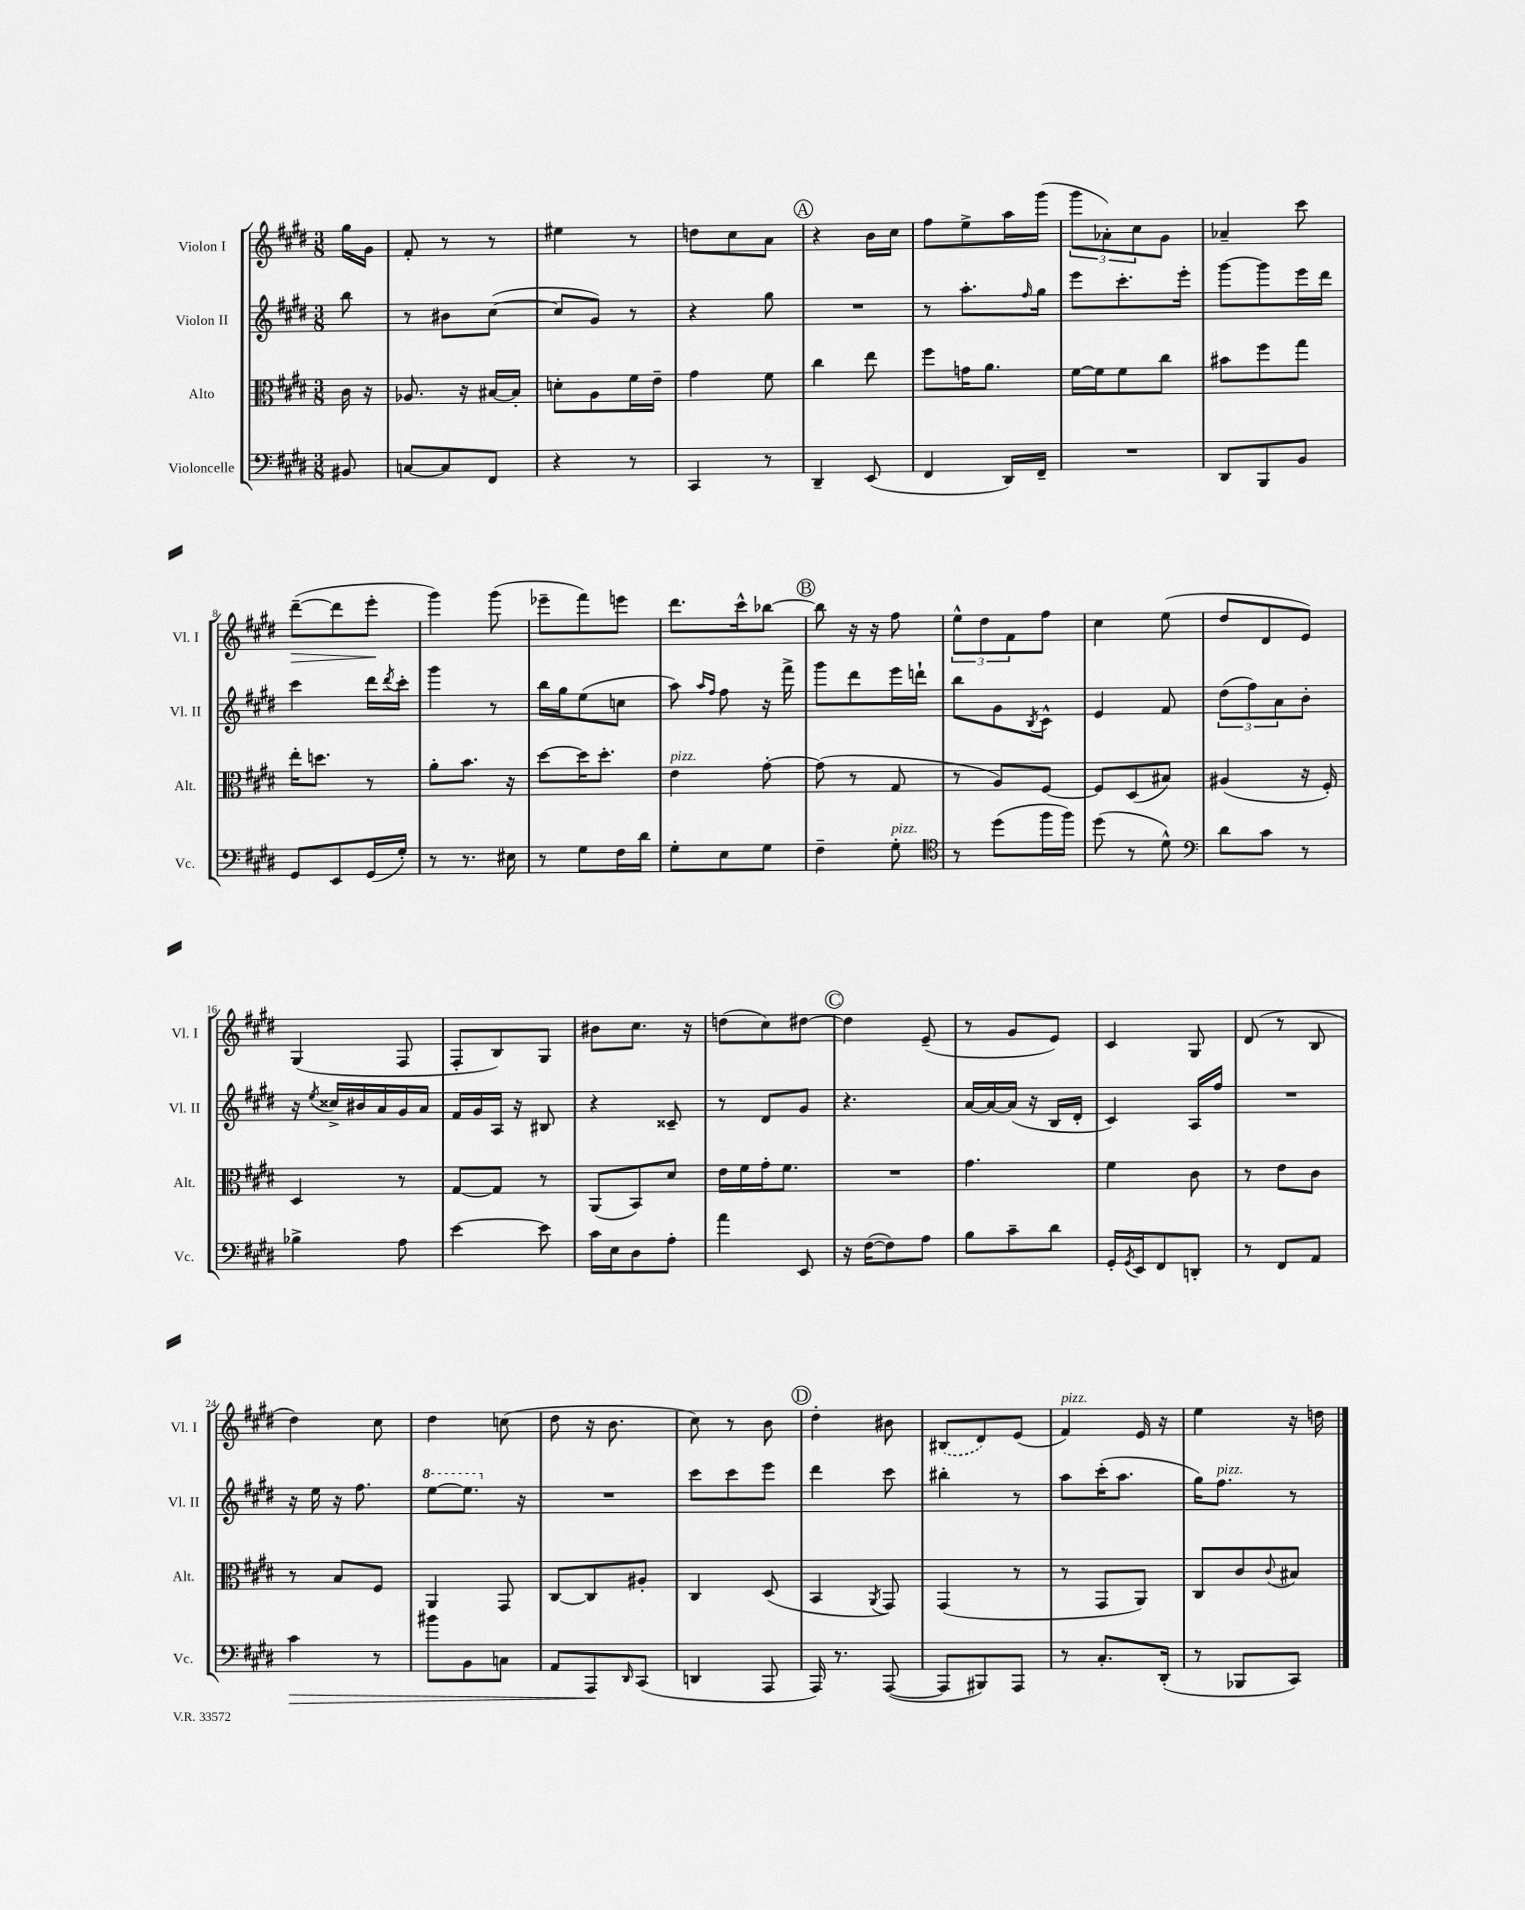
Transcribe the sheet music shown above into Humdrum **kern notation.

**kern	**dynam	**kern	**kern	**kern	**dynam
*part4	*part4	*part3	*part2	*part1	*part1
*staff4	*staff4	*staff3	*staff2	*staff1	*staff1
*I"Violoncelle	*	*I"Alto	*I"Violon II	*I"Violon I	*
*I'Vc.	*	*I'Alt.	*I'Vl. II	*I'Vl. I	*
*clefF4	*	*clefC3	*clefG2	*clefG2	*
*k[f#c#g#d#]	*	*k[f#c#g#d#]	*k[f#c#g#d#]	*k[f#c#g#d#]	*
*M3/8	*	*M3/8	*M3/8	*M3/8	*
=	=	=	=	=	=
8BB#X/	.	16c#\	8bb\	16gg#\LL	.
.	.	16r	.	16g#\JJ	.
=1	=1	=1	=1	=1	=1
[8Cn/L	.	8.A-X/	8r	8f#'/	.
8C/]	.	.	8b#X\L	8r	.
.	.	16r	.	.	.
8FF#/J	.	[16B#X/LL	([8cc#\J	8r	.
.	.	16B#'/JJ]	.	.	.
=2	=2	=2	=2	=2	=2
4r	.	8dn'\L	8cc#/L]	4ee#X\	.
.	.	8A\	8g#/J)	.	.
8r	.	16f#\L	8r	8r	.
.	.	16e~\JJ	.	.	.
=3	=3	=3	=3	=3	=3
4CC#/	.	4g#\	4r	8ddn\L	.
.	.	.	.	8cc#\	.
8r	.	8f#\	8gg#\	8a\J	.
!!LO:REH:place=s1:t=A
=4	=4	=4	=4	=4	=4
4DD#~/	.	4cc#\	4.r	4r	.
(8EE/	.	8ee\	.	16b\LL	.
.	.	.	.	16cc#\JJ	.
=5	=5	=5	=5	=5	=5
4FF#/	.	8ff#\L	8r	8ff#\L	.
.	.	16gn\K	8.aa'\L	8ee^\	.
.	.	8.a\J	.	.	.
16DD#/LL)	.	.	.	16aa\L	.
.	.	.	16qqff#/	.	.
16FF#~/JJ	.	.	16gg#\Jk	(16ggg#\JJ	.
=6	=6	=6	=6	=6	=6
4.r	.	[16f#\LL	8eee\L	12ggg#\L	.
.	.	16f#\J]	.	.	.
.	.	.	.	12a-X'\)	.
.	.	8f#\	8.ccc#'\	.	.
.	.	.	.	12cc#\	.
.	.	8cc#\J	.	8g#\J	.
.	.	.	16eee'\Jk	.	.
=7	=7	=7	=7	=7	=7
8DD#/L	.	8b#X\L	[8ggg#\L	4a-X~/	.
8BBB/	.	8ff#\	8ggg#\]	.	.
8BB/J	.	8gg#\J	16eee\L	8ccc#\	.
.	.	.	16ddd#\JJ	.	.
!!LO:LB:g=z
=8	=8	=8	=8	=8	=8
!	!	!	!	!	!LO:HP:b
8GG#/L	.	16ee'\KL	4ccc#\	([8ddd#~\L	>
.	.	8.ddn\J	.	.	.
8EE/	.	.	.	8ddd#\]	.
(16GG#/L	.	8r	16ddd#\LL	8eee'\J	.
.	.	.	8qddd#/	.	.
16G#'/JJ)	.	.	16ccc#'\JJ	.	.
.	.	.	.	.	]
=9	=9	=9	=9	=9	=9
8r	.	8a'\L	4ggg#\	4ggg#\)	.
8.r	.	8.b\J	.	.	.
.	.	.	8r	(8ggg#\	.
16E#X\	.	16r	.	.	.
=10	=10	=10	=10	=10	=10
8r	.	[8dd#\L	16bb\LL	8eee-X~\L	.
.	.	.	16gg#\J	.	.
8G#\L	.	16dd#\K]	(8ee\	8fff#\)	.
.	.	8.dd#'\J	.	.	.
16F#\L	.	.	8ccn\J	8eeen\J	.
16d#\JJ	.	.	.	.	.
=11	=11	=11	=11	=11	=11
!	!	!LO:TX:a:i:t=pizz.	!	!	!
8G#'\L	.	4e\	8aa\)	8.ddd#\L	.
.	.	.	16qqaa/LL	.	.
.	.	.	16qqff#/JJ	.	.
8E\	.	.	8ff#\	.	.
.	.	.	.	16ccc#^^\k	.
8G#\J	.	[8g#'\	16r	[8bb-X\J	.
.	.	.	16fff#^\	.	.
!!LO:REH:place=s1:t=B
=12	=12	=12	=12	=12	=12
4F#~\	.	(8g#\]	8ggg#\L	8bb-\]	.
.	.	8r	8ddd#\	16r	.
.	.	.	.	16r	.
!LO:TX:a:i:t=pizz.	!	!	!	!	!
8G#'\	.	8G#/	16eee\L	8ff#\	.
.	.	.	16dddn`\JJ	.	.
=13	=13	=13	=13	=13	=13
*clefC4	*	*	*	*	*
8r	.	8r	8bb\L	12ee^^\L	.
.	.	.	.	12dd#\	.
(8dd#\L	.	8A/L)	8g#\	.	.
.	.	.	.	12f#\	.
.	.	.	8qB/	.	.
16ff#\L	.	[8F#/J	8c#^^\J	8ff#\J	.
16ff#\JJ)	.	.	.	.	.
=14	=14	=14	=14	=14	=14
(8dd#\	.	8F#/L]	4e/	4cc#\	.
8r	.	(8D#/	.	.	.
8d#^^\)	.	8B#X/J)	8f#/	(8ee\	.
=15	=15	=15	=15	=15	=15
*clefF4	*	*	*	*	*
8d#\L	.	(4A#X/	(12dd#\L	8dd#/L	.
.	.	.	12ff#\)	.	.
8c#\J	.	.	.	8d#/	.
.	.	.	12a\	.	.
8r	.	16r	8b'\J	8e/J)	.
.	.	16F#'/)	.	.	.
!!LO:LB:g=z
=16	=16	=16	=16	=16	=16
4B-X^\	.	4D#/	16r	(4G#/	.
.	.	.	8qee/	.	.
.	.	.	16cc##X^/LL	.	.
.	.	.	16b#X/	.	.
.	.	.	16a/	.	.
8A\	.	8r	16g#/	8F#/	.
.	.	.	16a/JJ	.	.
=17	=17	=17	=17	=17	=17
[4e\	.	[8G#/L	16f#/LL	8F#'/L	.
.	.	.	16g#/	.	.
.	.	8G#/J]	16A/JJ	8B/)	.
.	.	.	16r	.	.
8e\]	.	8r	8B#X/	8G#/J	.
=18	=18	=18	=18	=18	=18
16c#\LL	.	(8AA/L	4r	8b#X\L	.
16E\J	.	.	.	.	.
8D#\	.	8BB/)	.	8.cc#\J	.
8A'\J	.	8d#/J	8c##X~/	.	.
.	.	.	.	16r	.
=19	=19	=19	=19	=19	=19
4a\	.	16e\LL	8r	(8ddn\L	.
.	.	16f#\	.	.	.
.	.	16g#'\J	8d#/L	8cc#\)	.
.	.	8.f#\J	.	.	.
8EE/	.	.	8g#/J	[8dd#X\J	.
!!LO:REH:place=s1:t=C
=20	=20	=20	=20	=20	=20
16r	.	4.r	4.r	4dd#\]	.
([16F#\KL	.	.	.	.	.
8F#\])	.	.	.	.	.
8A\J	.	.	.	(8e~/	.
=21	=21	=21	=21	=21	=21
8B\L	.	4.g#\	[16a/LL	8r	.
.	.	.	16a/_	.	.
8c#~\	.	.	(16a/JJ]	8g#/L	.
.	.	.	16r	.	.
8d#\J	.	.	16B/LL	8e/J)	.
.	.	.	16d#'/JJ	.	.
=22	=22	=22	=22	=22	=22
16GG#'/LL	.	4f#\	4c#/)	4c#/	.
8qGG#/	.	.	.	.	.
16EE/J	.	.	.	.	.
8FF#/	.	.	.	.	.
8DDn'/J	.	8c#\	16A/LL	8G#/	.
.	.	.	16ff#/JJ	.	.
=23	=23	=23	=23	=23	=23
8r	.	8r	4.r	(8d#/	.
8FF#/L	.	8e\L	.	8r	.
8AA/J	.	8c#\J	.	8B/	.
!!LO:LB:g=z
=24	=24	=24	=24	=24	=24
!	!LO:HP:b	!	!	!	!
4c#\	>	8r	16r	4dd#\)	.
.	.	.	16ee\	.	.
.	.	8B/L	16r	.	.
.	.	.	8.ff#\	.	.
8r	.	8F#/J	.	8cc#\	.
=25	=25	=25	=25	=25	=25
*	*	*	*8va	*	*
8b#X\L	.	4AA/	[8eee\L	4dd#\	.
8BB\	.	.	8.eee\J]	.	.
8Cn\J	.	8GG#/	.	(8ccn\	.
*	*	*	*X8va	*	*
.	.	.	16r	.	.
=26	=26	=26	=26	=26	=26
8AA/L	.	[8C#/L	4.r	8dd#\	.
8AAA/	.	8C#/]	.	16r	.
.	.	.	.	8.b\	.
16qqDD#/	.	.	.	.	.
(8CC#/J	]	8A#X'/J	.	.	.
=27	=27	=27	=27	=27	=27
4DDn/	.	4C#/	8ccc#\L	8cc#\)	.
.	.	.	8ccc#\	8r	.
8AAA/	.	(8D#/	8eee\J	8b\	.
!!LO:REH:place=s1:t=D
=28	=28	=28	=28	=28	=28
16AAA/)	.	4BB/	4ddd#\	4dd#'\	.
8.r	.	.	.	.	.
.	.	8qAA/	.	.	.
([8AAA/	.	8GG#/)	8ccc#\	8b#X\	.
=29	=29	=29	=29	=29	=29
8AAA/L]	.	(4GG#/	4bb#X'\	(8B#X/L	.
8BBB#X/)	.	.	.	8d#/)	.
8AAA/J	.	8r	8r	(8e/J	.
=30	=30	=30	=30	=30	=30
!	!	!	!	!LO:TX:a:i:t=pizz.	!
8r	.	8r	8aa\L	4f#/)	.
8.C#'/L	.	8GG#/L	(16ccc#'\K	.	.
.	.	.	8.aa\J	.	.
.	.	8AA/J)	.	16e/	.
(16DD#'/Jk	.	.	.	16r	.
=31	=31	=31	=31	=31	=31
8r	.	8C#/L	16gg#\KL)	4ee\	.
!	!	!	!LO:TX:a:i:t=pizz.	!	!
.	.	.	8.ff#\J	.	.
8BBB-X/L	.	8c#/	.	.	.
.	.	8qqc#/	.	.	.
8CC#/J)	.	8B#X/J	8r	16r	.
.	.	.	.	16ddn\	.
==	==	==	==	==	==
*-	*-	*-	*-	*-	*-
